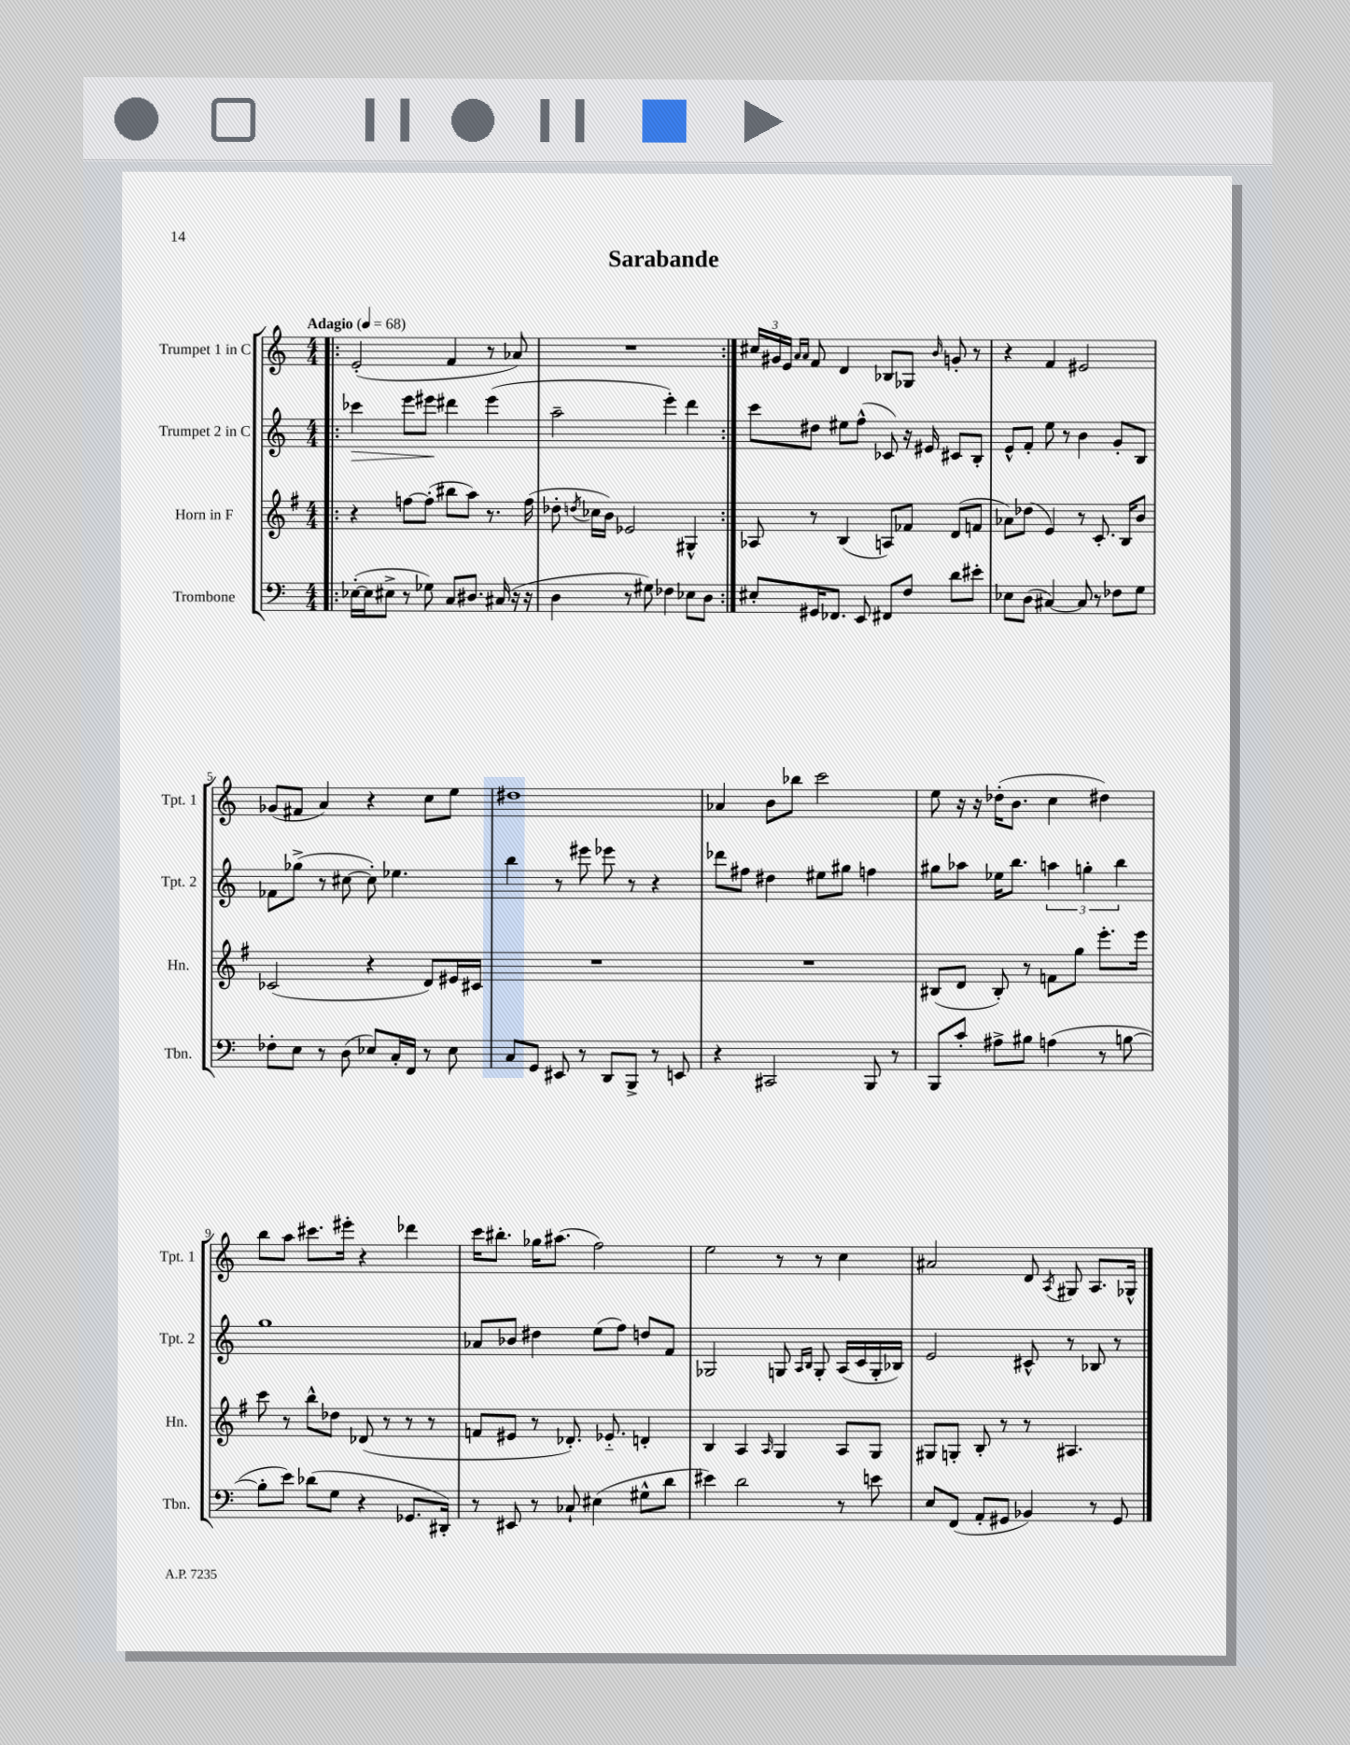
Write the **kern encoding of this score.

**kern	**kern	**kern	**kern
*staff4	*staff3	*staff2	*staff1
*clefF4	*clefG2	*clefG2	*clefG2
*k[]	*k[f#]	*k[]	*k[]
*M4/4	*M4/4	*M4/4	*M4/4
*MM68	*MM68	*MM68	*MM68
=!|:	=!|:	=!|:	=!|:
([16E-'	4r	4ccc-	(2e'
16E-]	.	.	.
8E#^	.	.	.
8r	[8ff	8eee	.
8G-)	(8ff']	8eee#	.
8C	8bb#	4ddd#	4f
8.D#	8aa)	.	.
.	8.r	(4eee#	8r
(16C#	.	.	.
16r	.	.	8a-)
16r	(16ff	.	.
=	=	=	=
4D	8dd-'	2aa~	1r
.	8qdd	.	.
.	16cc-	.	.
.	16b)	.	.
8r	2e-	.	.
8G#)	.	.	.
4F-	.	4eee')	.
8E-	4G#^^	4ddd	.
8D	.	.	.
=:|!	=:|!	=:|!	=:|!
8E#'	8A-	8ccc	24cc#
.	.	.	24g#
.	.	.	24e
.	.	.	16qqa
.	.	.	16qqa
16GG#	8r	8dd#	8f
8.FF-	.	.	.
.	(4B	8ee#	4d
8EE	.	(8ff^^	.
8FF#	8A)	8c-)	8B-
8F	8f-	16r	8G-
.	.	16e#	.
.	.	.	16qqb
8d	(8d	8c#	8g'
8e#'	8f	8B'	8r
=	=	=	=
8E-	8a-)	8e^^	4r
(8D	(8dd-	8f'	.
[4C#)	4e)	8ee	4f
.	.	8r	.
8C#]	8r	4b	2e#
8r	8.c'	.	.
8F-	.	8g'	.
.	16B	.	.
8G	8b	8B	.
=	=	=	=
8F-'	(2c-	8f-	(8g-
8E	.	(8gg-^	8f#
8r	.	8r	4a)
(8D	.	[8cc#	.
8E-)	4r	8cc#'])	4r
16C'	.	4.ee-	.
16FF	.	.	.
8r	8d)	.	8cc
8E-	16e#	.	8ee
.	16c#	.	.
=	=	=	=
8C	1r	4bb	1dd#
8GG	.	.	.
8EE#	.	8r	.
8r	.	8eee#	.
8DD	.	8eee-	.
8BBB^	.	8r	.
8r	.	4r	.
8EE	.	.	.
=	=	=	=
4r	1r	8ddd-	4a-
.	.	8ff#	.
2CC#	.	4dd#	8b
.	.	.	8bb-
.	.	8ee#	2ccc
.	.	8gg#	.
8BBB	.	4ff	.
8r	.	.	.
=	=	=	=
8BBB	(8B#	8gg#	8ee
8c'	8d	8aa-	16r
.	.	.	16r
8A#^	8B#')	16ee-	(16dd-'
.	.	8.bb	8.b
8B#	8r	.	.
(4A	8f	6aa	4cc
.	8gg	.	.
.	.	6gg'	.
8r	8.eee'	.	4dd#)
.	.	6bb	.
[8B	.	.	.
.	16eee	.	.
=	=	=	=
8B']	8ccc	1gg	8bb
8e)	8r	.	8aa
(8d-	8bb^^	.	8.ccc#
8G	8dd-	.	.
.	.	.	16eee#'
4r	(8d-	.	4r
.	8r	.	.
8.GG-	8r	.	4ddd-
.	8r	.	.
16DD#')	.	.	.
=	=	=	=
8r	8f	8a-	16ccc
.	.	.	8.bb#'
8EE#	8e#	8b-	.
8r	8r	4dd#	16gg-
.	.	.	(8.aa#
8C-`	8.d-')	.	.
(4E#	.	(8ee	2ff)
.	8.e-'~	.	.
.	.	8ff)	.
8G#^^	4d'	8dd	.
8d	.	8f	.
=	=	=	=
4e#)	4B	2G-	2ee
2d	4A	.	.
.	16qqA	.	.
.	4G	8G	8r
.	.	16qqA	.
.	.	16qqB	.
.	.	8G'	8r
8r	8A	(16A	4cc
.	.	16c	.
8e	8G	16G'	.
.	.	16B-)	.
=	=	=	=
8E	8G#	2e	2a#
(8FF	8G'	.	.
8AA'	8B'	.	.
8GG#	8r	.	.
4BB-)	8r	8c#^^	8d
.	.	.	8qA
.	4.A#	8r	8G#
8r	.	8B-	8.A
8GG#	.	8r	.
.	.	.	16G-^^
==	==	==	==
*-	*-	*-	*-
